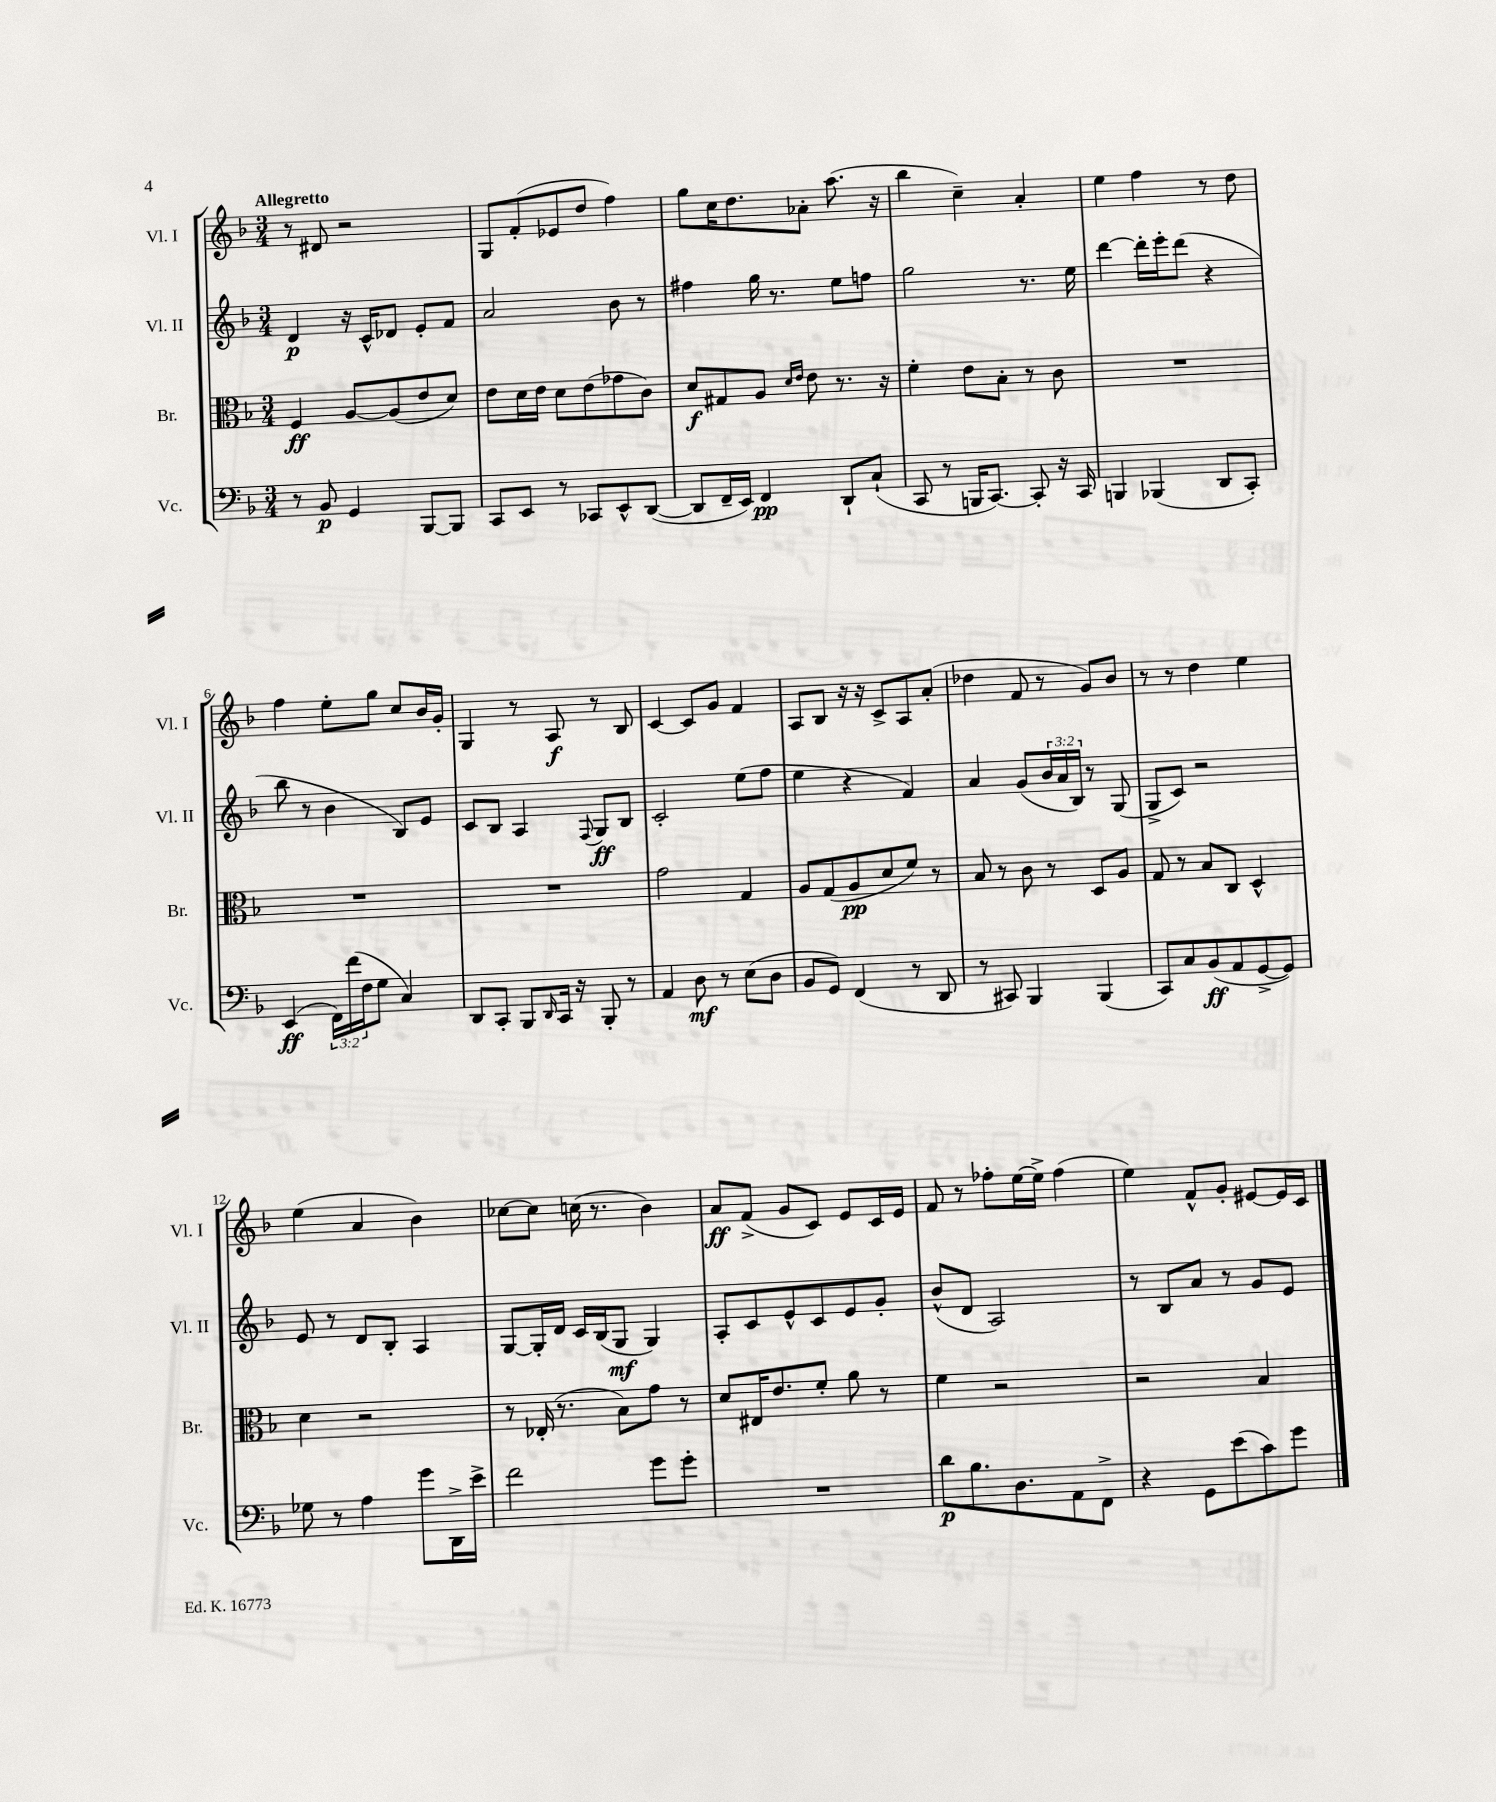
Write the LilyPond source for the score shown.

<<
\new StaffGroup <<
\new Staff = "s0" \with { instrumentName = "Vl. I" shortInstrumentName = "Vl. I" } {
    \clef treble \key f \major \numericTimeSignature \time 3/4 \tempo "Allegretto"
    r8 dis'8 r2 |
    g8 f'8-.( ees'8 d''8 f''4) |
    g''8 c''16 d''8. aes'8-. a''8.( r16 |
    bes''4 c''4--) a'4-. |
    e''4 f''4 r8 d''8 |
    f''4 e''8-. g''8 c''8 bes'16 g'16-. |
    g4 r8 a8\f r8 bes8 |
    c'4~ c'8 g'8 f'4 |
    a8 bes8 r16 r16 c'8-> a8 a'8-.( |
    des''4 f'8 r8 g'8) bes'8 |
    r8 r8 d''4 e''4 |
    e''4( a'4 bes'4) |
    ces''8~ ces''8 c''16( r8. bes'4) |
    a'8\ff f'8->( g'8 c'8) e'8 c'16 e'16 |
    f'8 r8 fes''8-. e''16~ e''16-> fes''4( |
    e''4) f'8-^ g'8-. eis'8~ eis'16 c'16 \bar "|." |
}
\new Staff = "s1" \with { instrumentName = "Vl. II" shortInstrumentName = "Vl. II" } {
    \clef treble \key f \major \numericTimeSignature \time 3/4 \override Staff.TupletNumber.text = #tuplet-number::calc-fraction-text
    d'4\p r16 c'16-^ des'8 e'8-. f'8 |
    a'2 bes'8 r8 |
    fis''4 g''16 r8. e''8 f''8 |
    g''2 r8. e''16 |
    d'''4~ d'''16-. e'''16-. d'''8( r4 |
    bes''8 r8 bes'4 bes8) e'8 |
    c'8 bes8 a4 \appoggiatura { f8 } g8\ff bes8 |
    c'2-. e''8( f''8 |
    e''4 r4 f'4) |
    a'4 g'8( \tuplet 3/2 { bes'16 a'16 bes16) } r8 g8( |
    g8-> c'8) r2 |
    e'8 r8 d'8 bes8-. a4 |
    g8~ g16-. d'16 c'16 bes16( g8\mf g4) |
    a8-. c'8 e'8-^ c'8 e'8 g'8-. |
    bes'8-^( d'8 a2) |
    r8 bes8 a'8 r8 g'8 e'8 \bar "|." |
}
\new Staff = "s2" \with { instrumentName = "Br." shortInstrumentName = "Br." } {
    \clef alto \key f \major \numericTimeSignature \time 3/4
    f4\ff a8~ a8( e'8 d'8) |
    e'8 d'16 e'16 d'8 e'8( ges'8 c'8) |
    d'8\f gis8 a8 \grace { d'16 e'16 } e'8 r8. r16 |
    f'4-. e'8 bes8-. r8 c'8 |
    R2. |
    R2. |
    R2. |
    g'2 g4 |
    a8 g8( a8\pp d'8 f'8) r8 |
    bes8 r8 c'8 r8 d8 a8 |
    g8 r8 bes8 c8 d4-^ |
    d'4 r2 |
    r8 ees16-.( r8. bes8) g'8 r8 |
    d'8 eis16 e'8. f'8-. a'8 r8 |
    f'4 r2 |
    r2 bes4 \bar "|." |
}
\new Staff = "s3" \with { instrumentName = "Vc." shortInstrumentName = "Vc." } {
    \clef bass \key f \major \numericTimeSignature \time 3/4 \override Staff.TupletNumber.text = #tuplet-number::calc-fraction-text
    r8 bes,8\p g,4 bes,,8~ bes,,8 |
    c,8 e,8 r8 ces,8 e,8-^ d,8~( |
    d,8 f,16-- e,16) f,4\pp d,8-! c8-!( |
    c,8 r8 b,,16 c,8.~) c,8-. r16 c,16 |
    b,,4 bes,,4( d,8 c,8-.) |
    e,4\ff( \tuplet 3/2 { f,16) f'16( f16 } g8 c4) |
    d,8 c,8-. bes,,8 \grace { d,16 } c,16 r16 bes,,8-. r8 |
    a,4 d8\mf r8 e8( d8 |
    bes,8 g,8) f,4( r8 d,8 |
    r8 cis,8) bes,,4 bes,,4( |
    c,8) c8 bes,8\ff( a,8 g,8~-> g,8) |
    ges8 r8 a4 g'8 d,16-> e'16-> |
    f'2 g'8 g'8-. |
    R2. |
    d'8\p bes8. d8. a,8 f,8-> |
    r4 g,8 e'8( c'8) g'8 \bar "|." |
}
>>
>>
